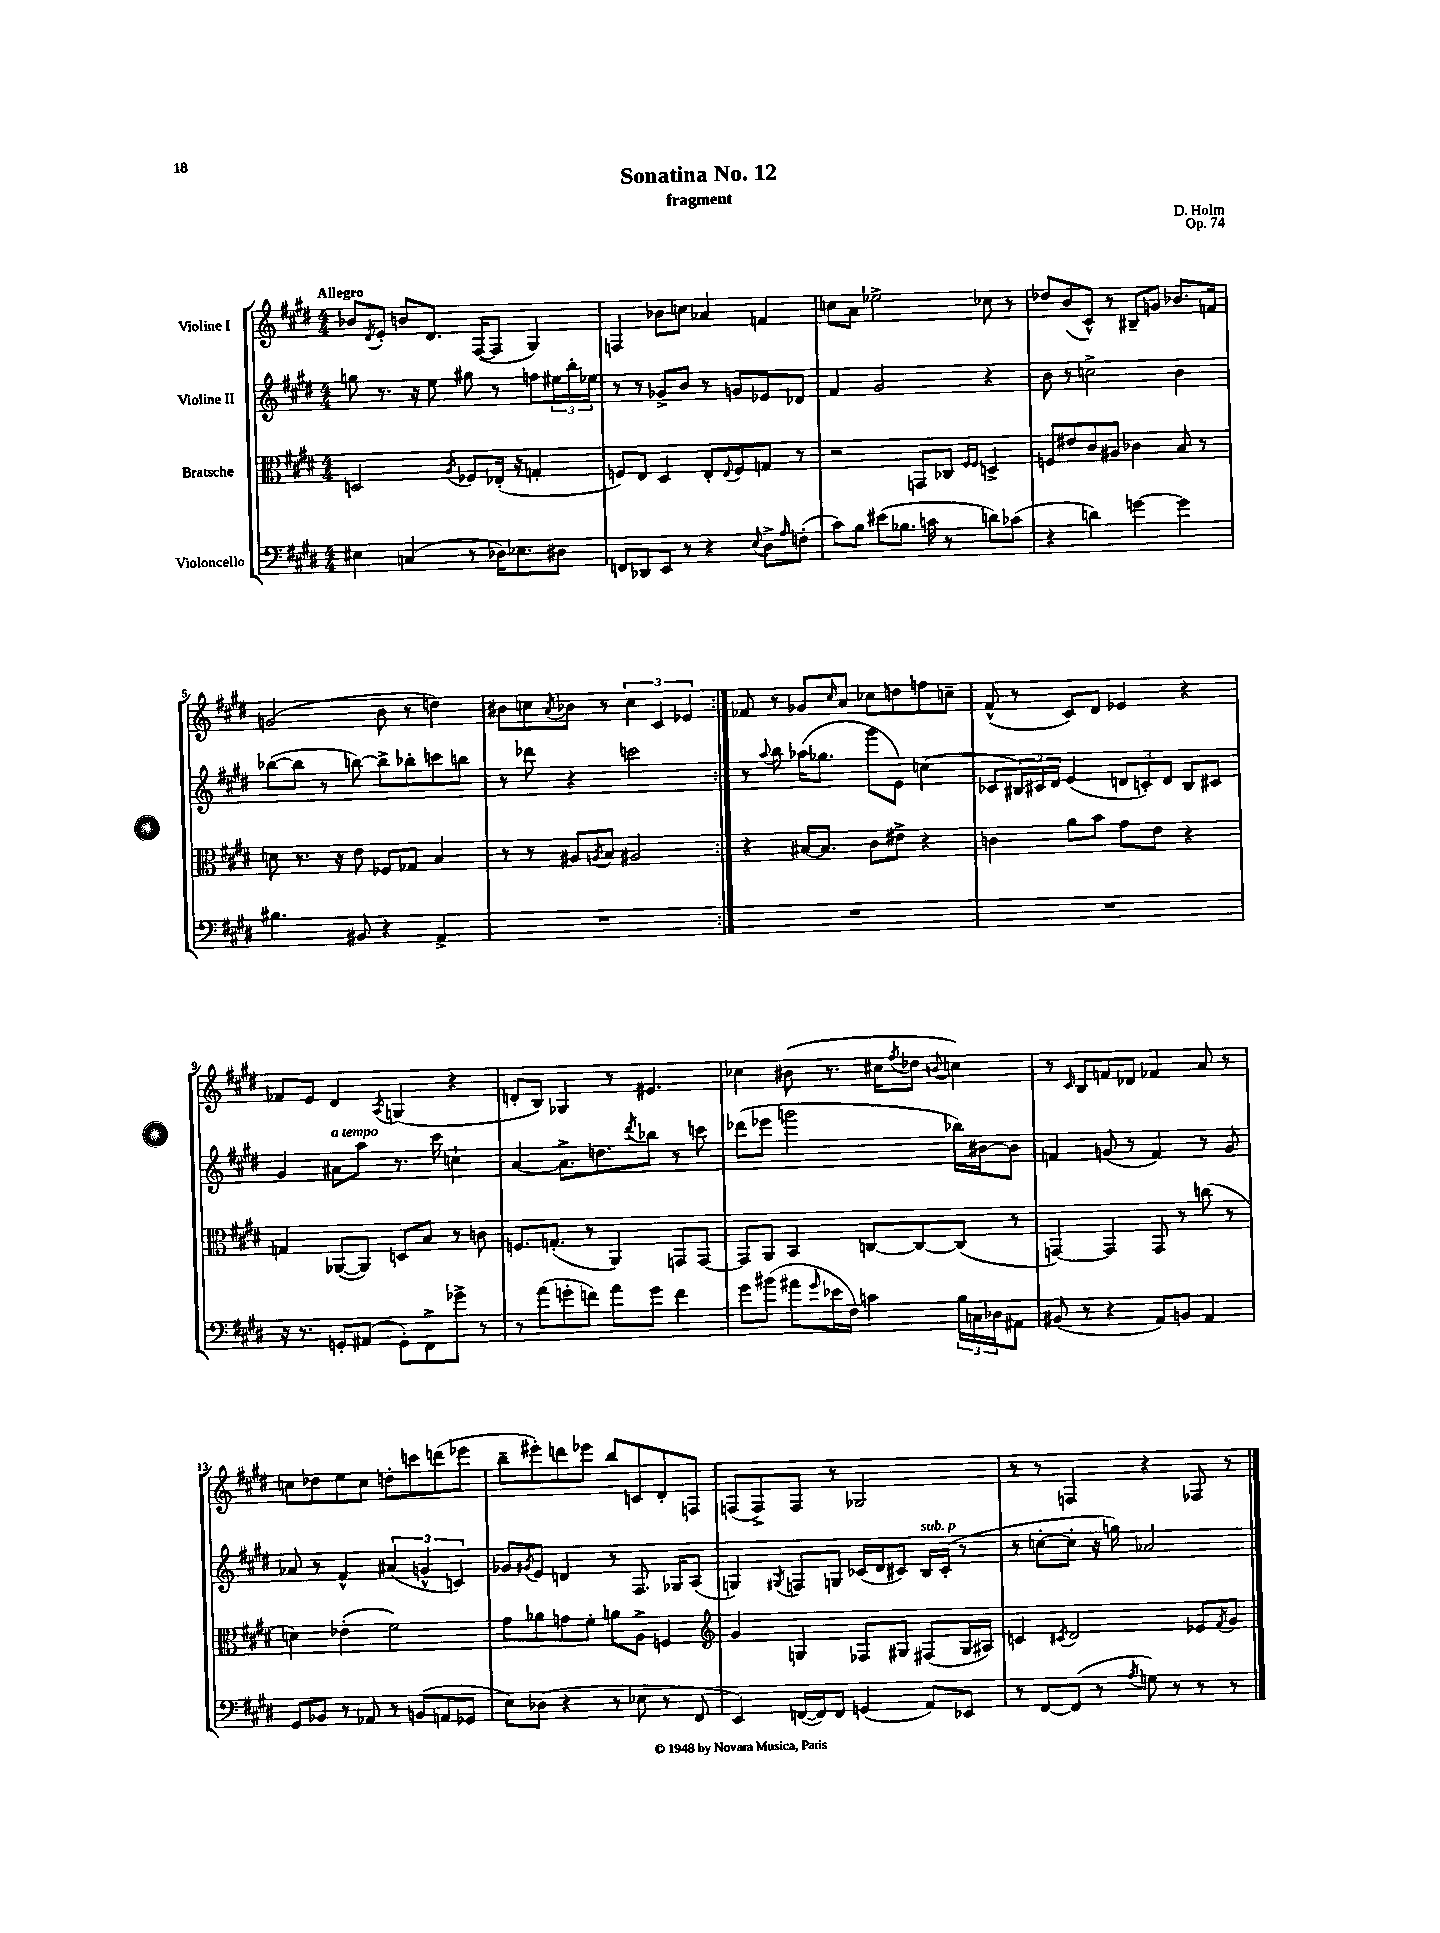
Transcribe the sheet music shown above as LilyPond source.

\header { title = "Sonatina No. 12" composer = "D. Holm" subtitle = "fragment" opus = "Op. 74" }
<<
\new StaffGroup <<
\new Staff = "s0" \with { instrumentName = "Violine I" } {
    \clef treble \key e \major \numericTimeSignature \time 4/4 \tempo "Allegro"
    \repeat volta 2 { bes'8 \acciaccatura { dis'8 } e'8-. b'8 dis'8. fis16~( fis8 gis4) |
    f4 bes'8 c''8 aes'4 f'4 |
    c''8 a'8 ees''2-> ces''8 r8 |
    des''8 b'8( cis'8-^) r8 bis8-- g'8 bes'8. f'16 |
    g'2( b'8 r8 d''4) |
    bis'8 c''8 \acciaccatura { a'8 } bes'8 r8 \tuplet 3/2 { c''4 cis'4 ees'4 } | }
    fes'8 r8 ges'8 \grace { cis''16 } a'8 ces''8 d''8 f''8 c''8-- |
    fis'8-^( r8 cis'8) dis'8 ees'4 r4 |
    fes'8 e'8 dis'4 \acciaccatura { a8 } g4( r4 |
    d'8-. b8) ges4 r8 eis'4. |
    ces''4 bis'8( r8. cis''16 \acciaccatura { fis''8 } des''8 \appoggiatura { b'8 } c''4) |
    r8 \grace { cis'16 } b8 f'8 des'8 fes'4 a'8 r8 |
    c''8 des''8 e''8 c''8 d''8-. c'''8 d'''8( ees'''8 |
    b''8-- eis'''8-.) d'''8 ees'''8 b''8 c'8 dis'8-. f8 |
    f8( f8->) f8 r8 ges2 |
    r8 r8 f4 r4 fes8 r8 \bar "|." |
}
\new Staff = "s1" \with { instrumentName = "Violine II" } {
    \clef treble \key e \major \numericTimeSignature \time 4/4
    \repeat volta 2 { g''8 r8. r16 e''8 gis''8 r8 f''8 \tuplet 3/2 { eis''16 b''16-. ees''16 } |
    r8 r8 ges'8-> b'8 r8 g'8 ees'8 des'8 |
    fis'4 gis'2 r4 |
    b'8 r8 c''2-> b'4 |
    bes''8~( bes''8 r8 b''8~) b''8-> bes''8-. c'''8 b''8 |
    r8 des'''8 r4 c'''2 | }
    r8 \appoggiatura { a''8 } b''8 aes''16( ges''8. gis'''8 e'8) c''4( |
    ces'8 \tuplet 3/2 { bis16) cis'16 dis'16 } e'4( \tuplet 3/2 { d'8 c'8-.) d'8 } bis8 cis'8 |
    gis'4 ais'8^\markup { \italic "a tempo" } a''8 r8. cis'''16 c''4-! |
    a'4~ a'8.-> d''8. \acciaccatura { dis'''8 } bes''8 r8 c'''8 |
    des'''8( ees'''8 g'''2 bes''16) bis'16~ bis'8 |
    f'4 g'8( r8 f'4) r8 g'8 |
    aes'8 r8 fis'4-^ \tuplet 3/2 { ais'4( g'4-^ c'4) } |
    ges'8 \acciaccatura { gis'8 } e'8 d'4 r8 fis8. ges16 a8( |
    g4) \acciaccatura { gis8 } f8 g8 ces'16( dis'16 cis'8) b16^\markup { \italic "sub. p" } cis'16-.( r8 |
    r8 c''8~-. c''8-. r16 g''16) aes'2 \bar "|." |
}
\new Staff = "s2" \with { instrumentName = "Bratsche" } {
    \clef alto \key e \major \numericTimeSignature \time 4/4
    \repeat volta 2 { d2 \acciaccatura { a8 } fes8 ees16-.( r16 g4-. |
    f8) e8 dis4 e8-. \appoggiatura { e8 } f8 g8 r8 |
    r2 g,8 ces8 \grace { fis16 fis16 } d4-> |
    f8 eis'8 cis'8 ais8 ces'4 b8 r8 |
    d'8 r8. r16 e'8 fes8 ges8 b4 |
    r8 r8 ais8 \acciaccatura { a8 } b8 ais2 | }
    r4 bis16~ bis8. cis'8 eis'8-> r4 |
    c'4 a'8 b'8 gis'8 e'8 r4 |
    g4 aes,8~( aes,8) d8 b8 r8 c'8 |
    f8. g8.-.( r8 a,4) g,8 g,8~ |
    g,8 a,8 b,4 c8~ c8~ c8( r8 |
    g,4~) g,4 g,8 r8 c''8( r8 |
    d'4) ees'4-.( fis'2) |
    gis'8 aes'8 g'8 fis'8-. a'8 a8-> f4 |
    \clef treble gis'4 g4 fes8 gis8 fis8( gis16 ais16) |
    c'4 \acciaccatura { cis'8 } dis'2 ees'8 \acciaccatura { fis'8 } gis'8 \bar "|." |
}
\new Staff = "s3" \with { instrumentName = "Violoncello" } {
    \clef bass \key e \major \numericTimeSignature \time 4/4
    \repeat volta 2 { eis4 c4( r8 des16) ees8. dis8 |
    f,8 des,8 e,8 r8 r4 \appoggiatura { e8 } dis8-> \grace { a16 } f8-.( |
    cis'8) b8 eis'8( bes8. c'16 r8 d'8) ces'8( |
    r4 d'4) g'4~ g'4 |
    bis4. bis,8 r4 a,4-> |
    R1 | }
    R1 |
    R1 |
    r16 r8. g,8-. ais,8( g,8-.) fis,8-> ges'8-> r8 |
    r8 a'8( g'8-. f'8) a'8 g'8 f'4 |
    gis'8 bis'8( ais'8 \grace { gis'16 } ees'16 fis16) c'4 \tuplet 3/2 { b16 c16 des16 } ais,8 |
    bis,8( r8 r4 a,8) b,8 a,4 |
    gis,8 bes,8 r8 aes,8 r8 b,8( a,8 ges,8 |
    e8) des8( r4 r8 ees8 r8 fis,8 |
    e,4) f,16~( f,16) f,8 g,4( a,8) ees,8 |
    r8 fis,8~ fis,8( r8 \acciaccatura { a8 } g8) r8 r8 r8 \bar "|." |
}
>>
>>
